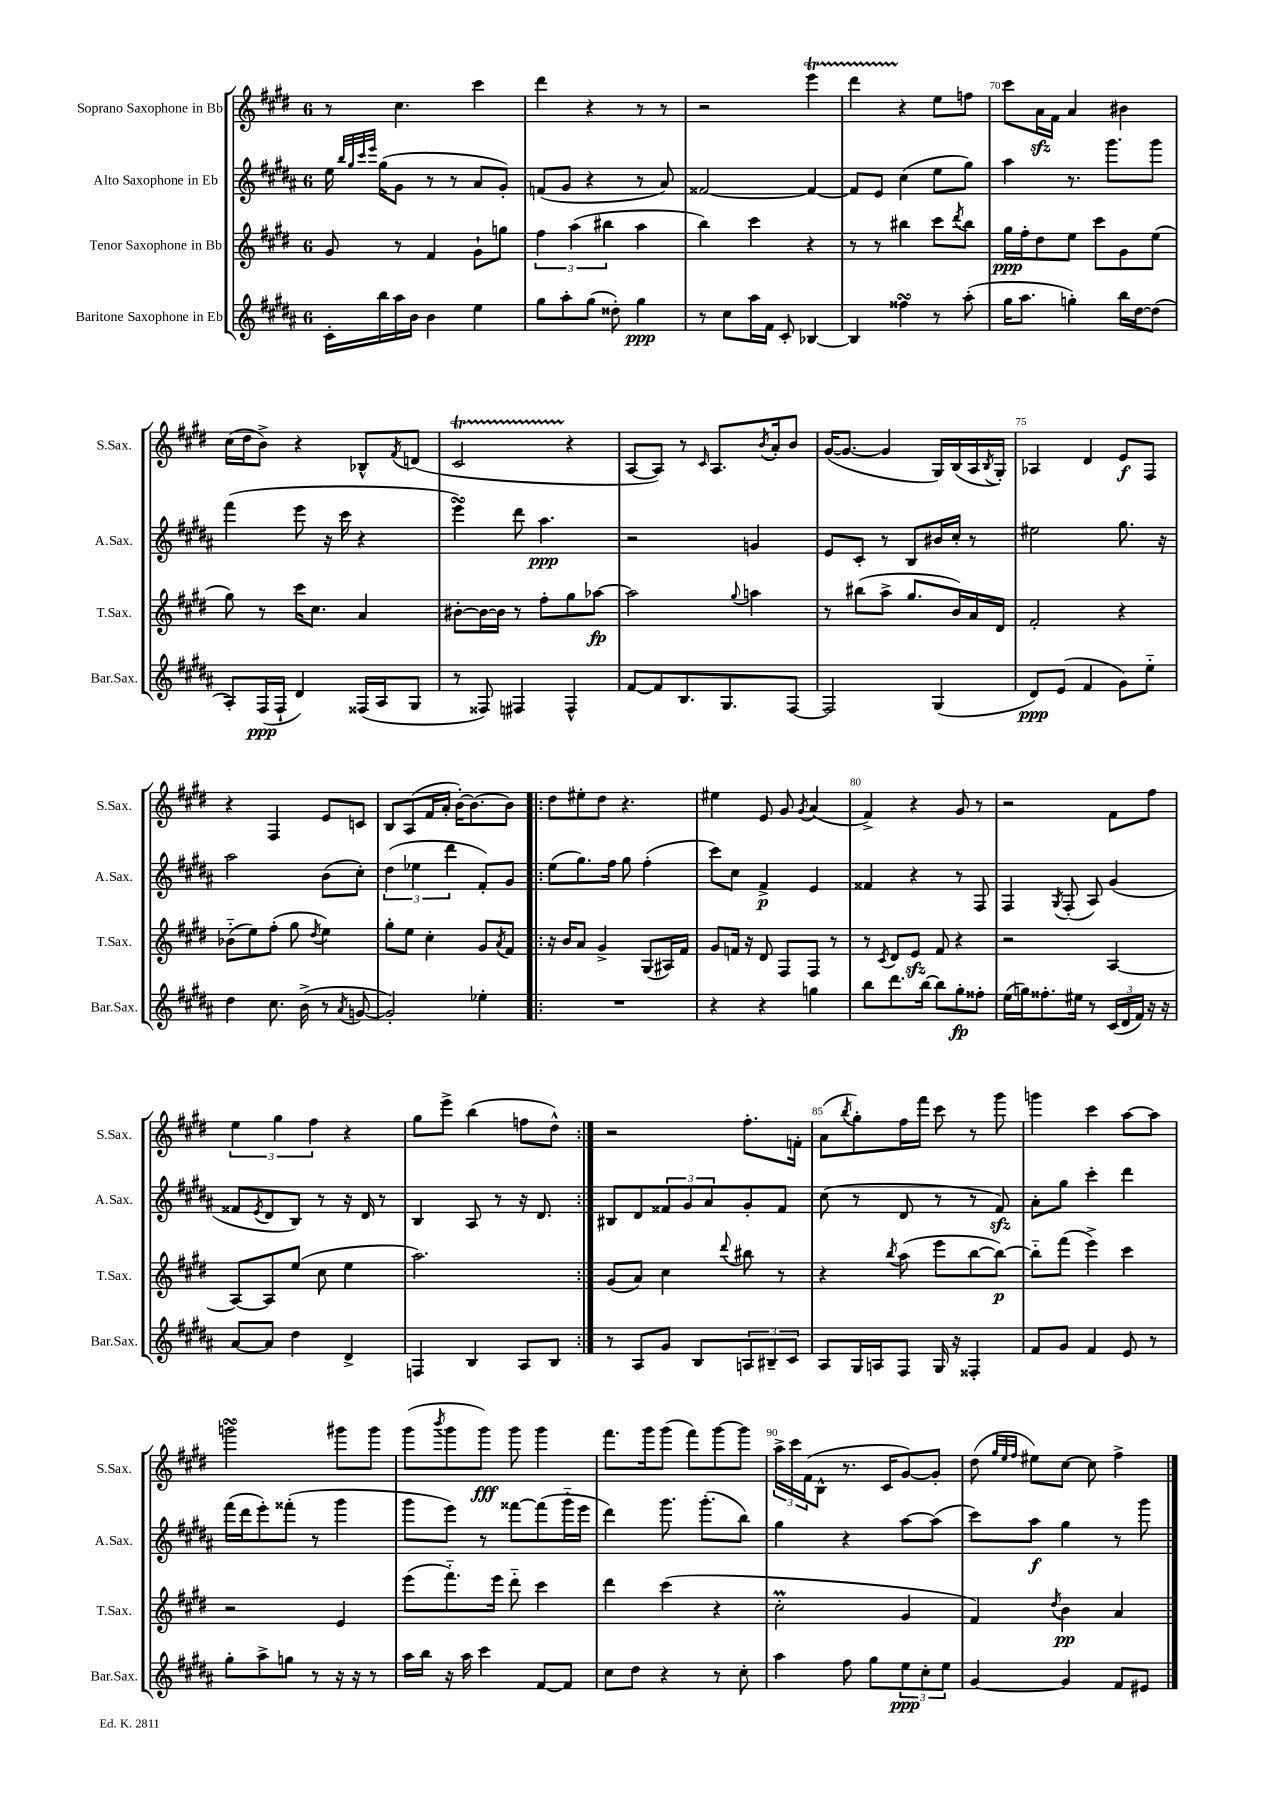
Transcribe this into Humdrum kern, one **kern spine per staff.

**kern	**kern	**kern	**kern
*staff4	*staff3	*staff2	*staff1
*clefG2	*clefG2	*clefG2	*clefG2
*k[f#c#g#d#a#]	*k[f#c#g#d#]	*k[f#c#g#d#a#]	*k[f#c#g#d#]
*M6/8	*M6/8	*M6/8	*M6/8
16c#'	8g#	16ee	8r
.	.	32qqbb	.
.	.	32qqgg#	.
.	.	32qqccc#	.
.	.	32qqeee	.
16bb	.	(16gg#	.
16aa#	8r	8g#	4.cc#
16b	.	.	.
4b	4f#	8r	.
.	.	8r	.
4ee	8g#`	8a#	4ccc#
.	8gg	8g#')	.
=	=	=	=
8gg#	6ff#	(8f	4ddd#
8aa#'	.	8g#	.
.	(6aa	.	.
(8gg#	.	4r	4r
.	6bb#	.	.
8dd##')	.	.	.
4gg#	4aa	8r	8r
.	.	8a#)	8r
=	=	=	=
8r	4bb)	[2f##	2r
8cc#	.	.	.
16aa#	4ccc#	.	.
16f#	.	.	.
8c#'	.	.	.
[4B-	4r	4f##_	4eee
=	=	=	=
4B-]	8r	8f##]	4ddd#
.	8r	8e	.
4ff##	4bb#	(4cc#	4r
8r	8ccc#	8ee	8ee
.	8qddd#	.	.
(8aa#'	8bb#	8gg#)	8ff
=	=	=	=
16gg#	16gg#	4aa#	8ccc#
8.aa#	16ff#'	.	.
.	8dd#	.	16a
.	.	.	16f#
4gg')	8ee	8.r	4a
.	8ccc#	.	.
.	.	8.ggg#	.
16bb	8g#	.	4b#
[16dd#	.	.	.
(8dd#]	(8ee	8ggg#	.
=	=	=	=
8A#')	8gg#)	(4fff#	(16cc#
.	.	.	16dd#
(16F#	8r	.	8b^)
16F#`	.	.	.
4d#)	16ccc#	8eee	4r
.	8.cc#	.	.
.	.	16r	.
.	.	16ccc#	.
(16F##	4a	4r	8B-^^
16A#	.	.	.
.	.	.	8qf#
8G#	.	.	(8d
=	=	=	=
8r	[8b#'	4eee)	2c#
8F##)	16b#_	.	.
.	16b#]	.	.
4F#	8r	8ddd#	.
.	8ff#'	4.aa#	.
4F#^^	8gg#	.	4r
.	[8aa-	.	.
=	=	=	=
[8f#	2aa-]	2r	[8A
8f#]	.	.	8A])
8.B	.	.	8r
.	.	.	16qqc#
.	.	.	8.A
8.G#	.	.	.
.	8qqgg#	.	.
.	4aa	4g	.
.	.	.	8qb
.	.	.	16a'
[8F#	.	.	8b
=	=	=	=
2F#]	8r	8e	([16g#
.	.	.	8.g#_
.	(8bb#	8c#'	.
.	8aa^	8r	4g#]
.	8.gg#	8B	.
(4G#	.	16b#	16G#)
.	16b)	16cc#'	(16B
.	16a	8r	16A
.	.	.	8qB
.	16d#	.	16G#')
=	=	=	=
8d#)	2f#'	2ee#	4A-
(8e	.	.	.
4f#	.	.	4d#
8g#)	4r	8.gg#	8e
8ee'~	.	.	8F#
.	.	16r	.
=	=	=	=
4dd#	(8b-'~	2aa#	4r
.	8ee)	.	.
8.cc#	(8ff#'	.	4F#
.	8gg#	.	.
(16b^	.	.	.
.	8qdd#	.	.
8r	4ee)	(8b	8e
8qa#	.	.	.
[8g	.	8cc#')	8c
=	=	=	=
2g'])	8gg#'	(6dd#	8B
.	8ee	.	(8A
.	.	6ee-	.
.	4cc#'	.	16f#
.	.	.	16a'
.	.	6ddd#	.
.	.	.	[16b')
.	.	.	8.b_
4ee-'	8g#	8f#')	.
.	8qa	.	.
.	8f#	8g#	8b]
=!|:	=!|:	=!|:	=!|:
2.r	16r	(8ee	8dd#
.	16b	.	.
.	8a	8.gg#)	8ee#'
.	4g#^	.	8dd#
.	.	16ff#	.
.	.	8gg#	4.r
.	(8G#	(4ff#'	.
.	16A#)	.	.
.	16f#	.	.
=	=	=	=
4r	8g#	8ccc#)	4ee#
.	16f	8cc#	.
.	16r	.	.
4r	8d#	4f#^	8e
.	8F#	.	8g#
.	.	.	8qg#
4gg	8F#	4e	(4a
.	8r	.	.
=	=	=	=
8bb	8r	4f##	4f#^)
.	8qc#	.	.
8.ddd#	8d#	.	.
.	8e	4r	4r
[16bb	.	.	.
8bb]	8f#	.	.
8gg#'	4r	8r	8g#
8ff##'	.	8F#	8r
=	=	=	=
(16ee	2r	4F#	2r
16gg)	.	.	.
8.ff##'	.	.	.
.	.	8qG#	.
.	.	(8F#'	.
16ee#	.	.	.
8r	.	8A#)	.
(24c#	[4A	(4g#	8f#
24d#	.	.	.
24f#)	.	.	.
16r	.	.	8ff#
16r	.	.	.
=	=	=	=
[8a#	8A_	8f##	6ee
.	.	8qe	.
8a#]	8A]	8d#	.
.	.	.	6gg#
4dd#	(8ee	8B)	.
.	.	.	6ff#
.	8cc#	8r	.
4d#^	4ee	16r	4r
.	.	16d#	.
.	.	8r	.
=	=	=	=
4F	2.aa)	4B	8gg#
.	.	.	8eee^
4B	.	8A#	(4bb
.	.	8r	.
8A#	.	16r	8ff
.	.	8.d#	.
8B	.	.	8dd#^^)
=:|!	=:|!	=:|!	=:|!
8r	(8g#	8B#	2r
8A#	8a)	8d#	.
8g#	4cc#	12f##	.
.	.	12g#	.
8B	.	.	.
.	.	12a#	.
.	8qqddd#	.	.
12A	8bb#	8g#'	8.ff#'
12B#~	.	.	.
.	8r	8f##	.
12c#	.	.	.
.	.	.	16f'
=	=	=	=
8A#	4r	(8cc#	(8a
.	.	.	8qbb
16G#	.	8r	8gg#')
16A	.	.	.
.	8qbb	.	.
8F#	(8aa	8d#	16ff#
.	.	.	16fff#
16G#	8eee	8r	8ccc#
16r	.	.	.
4F##'	[8bb	8r	8r
.	8bb_)	8f#)	8ggg#
=	=	=	=
8f#	8bb'~]	8a#'	4ggg
8g#	(8fff#	8gg#	.
4f#	4eee^)	4ccc#'	4ccc#
8e	4ccc#	4ddd#	[8aa
8r	.	.	8aa]
=	=	=	=
8gg#'	2r	(16fff#	2ggg
.	.	16ddd#	.
8aa#^	.	8eee')	.
8gg	.	(8fff##'	.
8r	.	8r	.
16r	4e	4ggg#	8ggg#
16r	.	.	.
8r	.	.	8ggg#
=	=	=	=
16aa#	(8eee	8ggg#	(8ggg#
16bb	.	.	.
.	.	.	8qbbb
16r	8.fff#'~)	8eee)	8ggg#
16aa#	.	.	.
4ccc#	.	8r	8ggg#)
.	16eee	.	.
.	8ddd#'~	[8fff##	8ggg#
[8f#	4ccc#	(8fff##]	4ggg#
8f#]	.	16ggg#'~	.
.	.	16eee	.
=	=	=	=
8cc#	4ddd#	4ddd#)	8.fff#
8dd#	.	.	.
.	.	.	16ggg#
4r	(4ccc#	8.ggg#	(8ggg#
.	.	.	8fff#)
.	.	(8.ggg#'	.
8r	4r	.	[8ggg#
8cc#'	.	8bb)	8ggg#]
=	=	=	=
4aa#	2cc#'	4gg#	24aa^
.	.	.	24ccc#
.	.	.	(24f#
.	.	.	8B^^
8ff#	.	4r	8.r
8gg#	.	.	.
.	.	.	16c#
12ee	4g#	[8aa#	[8g#)
12cc#'	.	.	.
.	.	(8aa#]	8g#']
12ee	.	.	.
=	=	=	=
[4g#	4f#)	8ccc#)	(8dd#
.	.	.	32qqgg#
.	.	.	32qqee
.	.	.	32qqff#
.	.	8aa#	8ee#)
.	8qdd#	.	.
4g#]	4b	4gg#	[8cc#
.	.	.	8cc#]
8f#	4a	8r	4ff#^
8e#	.	8ggg#	.
==	==	==	==
*-	*-	*-	*-
